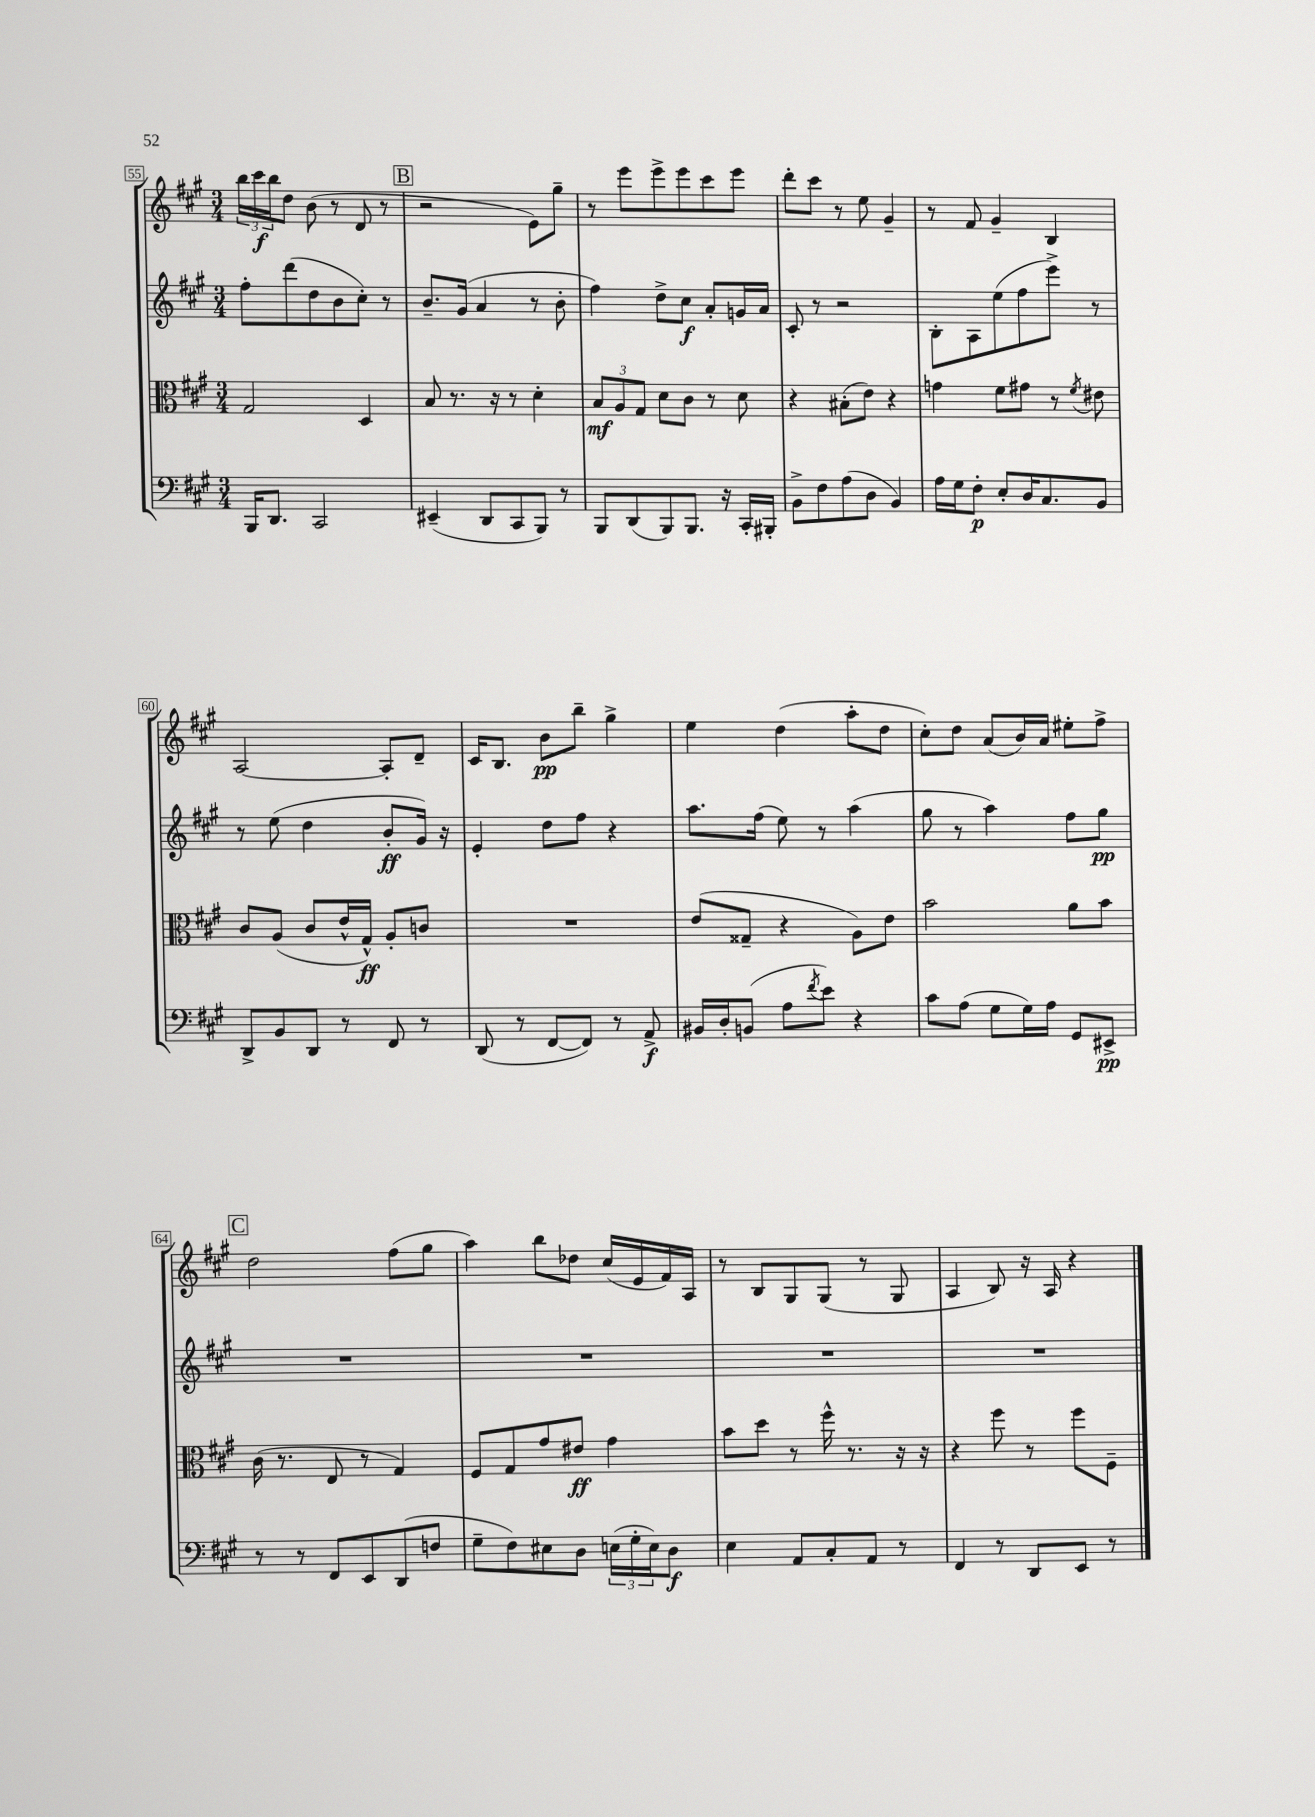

**kern	**dynam	**kern	**dynam	**kern	**dynam	**kern	**dynam
*part4	*part4	*part3	*part3	*part2	*part2	*part1	*part1
*staff4	*staff4	*staff3	*staff3	*staff2	*staff2	*staff1	*staff1
*clefF4	*	*clefC3	*	*clefG2	*	*clefG2	*
*k[f#c#g#]	*	*k[f#c#g#]	*	*k[f#c#g#]	*	*k[f#c#g#]	*
*M3/4	*	*M3/4	*	*M3/4	*	*M3/4	*
=55	=55	=55	=55	=55	=55	=55	=55
16BBB/KL	.	2G#/	.	8ff#'\L	.	24bb\LL	.
.	.	.	.	.	.	24ccc#\	f
8.DD/J	.	.	.	.	.	.	.
.	.	.	.	.	.	24bb\J	.
.	.	.	.	(8ddd\	.	8dd\J	.
2CC#/	.	.	.	8dd\	.	(8b\	.
.	.	.	.	8b\	.	8r	.
.	.	4D/	.	8cc#'\J)	.	8d/	.
.	.	.	.	8r	.	8r	.
!!LO:REH:place=s1:t=B
=56	=56	=56	=56	=56	=56	=56	=56
(4EE#X~/	.	8B/	.	8.b~/L	.	2r	.
.	.	8.r	.	.	.	.	.
.	.	.	.	(16g#/Jk	.	.	.
8DD/L	.	.	.	4a/	.	.	.
.	.	16r	.	.	.	.	.
8CC#/	.	8r	.	.	.	.	.
8BBB/J)	.	4d'\	.	8r	.	8e\L)	.
8r	.	.	.	8b'\	.	8gg#~\J	.
=57	=57	=57	=57	=57	=57	=57	=57
8BBB/L	.	12B/L	mf	4ff#\)	.	8r	.
.	.	12A/	.	.	.	.	.
(8DD/	.	.	.	.	.	8eee\L	.
.	.	12G#/J	.	.	.	.	.
8BBB/)	.	8d\L	.	8dd^\L	.	8eee^\	.
8.BBB/J	.	8c#\J	.	8cc#\J	f	8eee\	.
.	.	8r	.	8a'/L	.	8ccc#\	.
16r	.	.	.	.	.	.	.
16CC#'/LL	.	8d\	.	16gn/L	.	8eee\J	.
16BBB#X'/JJ	.	.	.	16a/JJ	.	.	.
=58	=58	=58	=58	=58	=58	=58	=58
8BB^\L	.	4r	.	8c#'/	.	8ddd'\L	.
8F#\	.	.	.	8r	.	8ccc#\J	.
(8A\	.	(8B#X'\L	.	2r	.	8r	.
8D\J	.	8e\J)	.	.	.	8ee\	.
4BB/)	.	4r	.	.	.	4g#~/	.
=59	=59	=59	=59	=59	=59	=59	=59
16A\LL	.	4gn\	.	8B'\L	.	8r	.
16G#\J	.	.	.	.	.	.	.
8F#'\J	p	.	.	8A\	.	8f#/	.
8E'/L	.	8f#\L	.	(8ee\	.	4g#~/	.
16D/K	.	8g#X\J	.	8ff#\	.	.	.
8.C#/	.	.	.	.	.	.	.
.	.	8r	.	8eee^\J)	.	4B/	.
.	.	8qf#/	.	.	.	.	.
8BB/J	.	8e#X\	.	8r	.	.	.
!!LO:LB:g=z
=60	=60	=60	=60	=60	=60	=60	=60
8DD^/L	.	8c#/L	.	8r	.	[2A/	.
8BB/	.	(8A/J	.	(8ee\	.	.	.
8DD/J	.	8c#/L	.	4dd\	.	.	.
8r	.	16e^^/L	.	.	.	.	.
.	.	16G#^^/JJ)	ff	.	.	.	.
8FF#/	.	8A'/L	.	8b'/L	ff	8A'/L]	.
8r	.	8cn/J	.	16g#/Jk)	.	8d~/J	.
.	.	.	.	16r	.	.	.
=61	=61	=61	=61	=61	=61	=61	=61
(8DD/	.	2.r	.	4e'/	.	16c#/KL	.
.	.	.	.	.	.	8.B/J	.
8r	.	.	.	.	.	.	.
[8FF#/L	.	.	.	8dd\L	.	8b\L	pp
8FF#/J])	.	.	.	8ff#\J	.	8bb~\J	.
8r	.	.	.	4r	.	4gg#^\	.
8AA^/	f	.	.	.	.	.	.
=62	=62	=62	=62	=62	=62	=62	=62
16BB#X/LL	.	(8e/L	.	8.aa\L	.	4ee\	.
16D'/J	.	.	.	.	.	.	.
(8BBn/J	.	8G##X~/J	.	.	.	.	.
.	.	.	.	(16ff#\Jk	.	.	.
8A\L	.	4r	.	8ee\)	.	(4dd\	.
8qf#/	.	.	.	.	.	.	.
8e\J)	.	.	.	8r	.	.	.
4r	.	8A\L)	.	(4aa\	.	8aa'\L	.
.	.	8e\J	.	.	.	8dd\J	.
=63	=63	=63	=63	=63	=63	=63	=63
8c#\L	.	2b\	.	8gg#\	.	8cc#'\L)	.
(8A\J	.	.	.	8r	.	8dd\J	.
8G#\L	.	.	.	4aa\)	.	(8a/L	.
16G#\L)	.	.	.	.	.	16b/L)	.
16A\JJ	.	.	.	.	.	16a/JJ	.
8GG#/L	.	8a\L	.	8ff#\L	.	8ee#X'\L	.
8EE#X^/J	pp	8b\J	.	8gg#\J	pp	8ff#^\J	.
!!LO:LB:g=z
!!LO:REH:place=s1:t=C
=64	=64	=64	=64	=64	=64	=64	=64
8r	.	(16c#\	.	2.r	.	2dd\	.
.	.	8.r	.	.	.	.	.
8r	.	.	.	.	.	.	.
8FF#/L	.	8E/	.	.	.	.	.
8EE/	.	8r	.	.	.	.	.
(8DD/	.	4G#/)	.	.	.	(8ff#\L	.
8Fn/J	.	.	.	.	.	8gg#\J	.
=65	=65	=65	=65	=65	=65	=65	=65
8G#~\L	.	8F#/L	.	2.r	.	4aa\)	.
8F#\)	.	8G#/	.	.	.	.	.
8E#X\	.	8g#/	.	.	.	8bb\L	.
8D\J	.	8e#X/J	ff	.	.	8dd-X\J	.
(24En\LL	.	4g#\	.	.	.	(16cc#/LL	.
24G#'\	.	.	.	.	.	.	.
.	.	.	.	.	.	16e/	.
24E\J)	.	.	.	.	.	.	.
8D\J	f	.	.	.	.	16f#/)	.
.	.	.	.	.	.	16A/JJ	.
=66	=66	=66	=66	=66	=66	=66	=66
4E\	.	8b\L	.	2.r	.	8r	.
.	.	8dd\J	.	.	.	8B/L	.
8AA/L	.	8r	.	.	.	8G#/	.
8C#'/	.	16ff#^^\	.	.	.	(8G#/J	.
.	.	8.r	.	.	.	.	.
8AA/J	.	.	.	.	.	8r	.
8r	.	16r	.	.	.	8G#/	.
.	.	16r	.	.	.	.	.
=67	=67	=67	=67	=67	=67	=67	=67
4FF#/	.	4r	.	2.r	.	4A/	.
8r	.	8ff#\	.	.	.	8B/)	.
8DD/L	.	8r	.	.	.	16r	.
.	.	.	.	.	.	16A/	.
8EE/J	.	8ff#\L	.	.	.	4r	.
8r	.	8F#~\J	.	.	.	.	.
==	==	==	==	==	==	==	==
*-	*-	*-	*-	*-	*-	*-	*-
